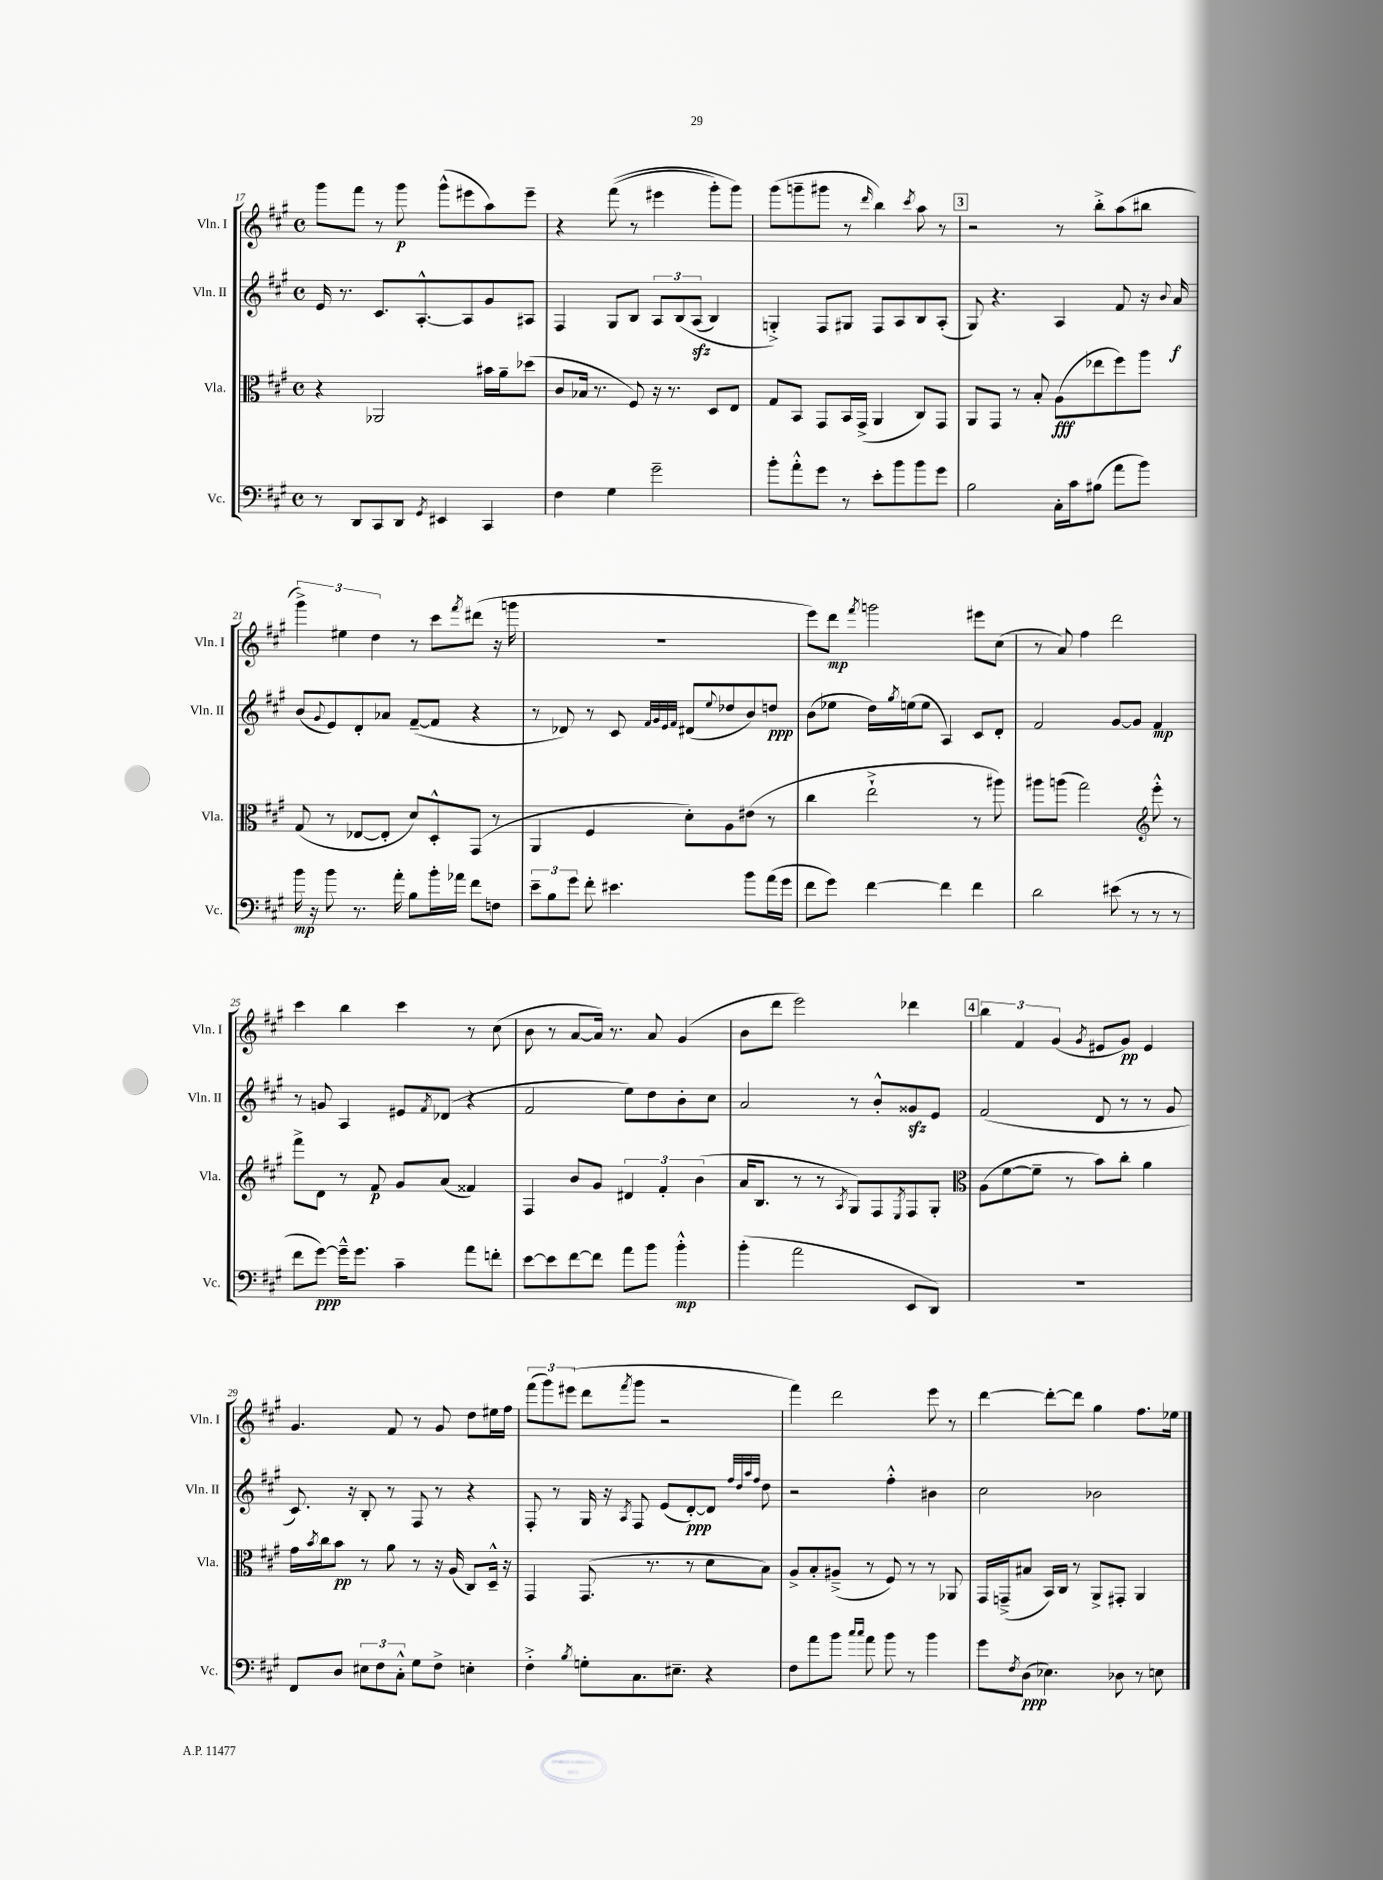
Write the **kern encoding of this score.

**kern	**dynam	**kern	**dynam	**kern	**dynam	**kern	**dynam
*part4	*part4	*part3	*part3	*part2	*part2	*part1	*part1
*staff4	*staff4	*staff3	*staff3	*staff2	*staff2	*staff1	*staff1
*I"Vc.	*	*I"Vla.	*	*I"Vln. II	*	*I"Vln. I	*
*I'Vc.	*	*I'Vla.	*	*I'Vln. II	*	*I'Vln. I	*
*clefF4	*	*clefC3	*	*clefG2	*	*clefG2	*
*k[f#c#g#]	*	*k[f#c#g#]	*	*k[f#c#g#]	*	*k[f#c#g#]	*
*M4/4	*	*M4/4	*	*M4/4	*	*M4/4	*
*met(c)	*	*met(c)	*	*met(c)	*	*met(c)	*
=17	=17	=17	=17	=17	=17	=17	=17
8r	.	4r	.	16e/	.	8ggg#\L	.
.	.	.	.	8.r	.	.	.
8DD/L	.	.	.	.	.	8fff#\J	.
8CC#/	.	2AA-X/	.	8.c#/L	.	8r	.
8DD/J	.	.	.	.	.	8ggg#\	p
.	.	.	.	[8.A'^^/	.	.	.
8qGG#/	.	.	.	.	.	.	.
4EE#X/	.	.	.	.	.	(8ggg#^^\L	.
.	.	.	.	8A/]	.	8eee#X\	.
4CC#/	.	16b#X\LL	.	8g#/	.	8aa\)	.
.	.	16a~\J	.	.	.	.	.
.	.	(8dd-X\J	.	8A#X/J	.	8eee#~\J	.
=18	=18	=18	=18	=18	=18	=18	=18
4F#\	.	8c#/L	.	4F#/	.	4r	.
.	.	16B-X/Jk	.	.	.	.	.
.	.	8.r	.	.	.	.	.
4G#\	.	.	.	8G#/L	.	((8fff#\	.
.	.	8F#/)	.	8B/J	.	8r	.
2g#~\	.	16r	.	12A/L	.	4eee#X\	.
.	.	8.r	.	.	.	.	.
.	.	.	.	(12B/	.	.	.
.	.	.	.	(12Azz/J	.	.	.
.	.	8D/L	.	4B/)	.	8ggg#'\L)	.
.	.	8E/J	.	.	.	8ggg#\J)	.
=19	=19	=19	=19	=19	=19	=19	=19
8b'\L	.	8G#/L	.	4Gn'^/)	.	(8ggg#\L	.
8a'^^\	.	8BB/J	.	.	.	8gggn~\	.
8g#\J	.	8GG#/L	.	8F#/L	.	8ggg#X\J	.
8r	.	16BB/L	.	8G#X/J	.	8r	.
.	.	(16GG#^/JJ	.	.	.	.	.
.	.	.	.	.	.	16qqddd/	.
8e'\L	.	4AA/	.	8F#/L	.	4bb\)	.
8b\	.	.	.	8A/	.	.	.
.	.	.	.	.	.	8qccc#/	.
8b\	.	8C#/L)	.	8B/	.	8aa\	.
8g#\J	.	8GG#/J	.	(8A'/J	.	8r	.
!!LO:REH:place=s1:t=3
=20	=20	=20	=20	=20	=20	=20	=20
2B\	.	8AA/L	.	8G#/)	.	2r	.
.	.	8GG#/J	.	4.r	.	.	.
.	.	8r	.	.	.	.	.
.	.	8B'/	.	.	.	.	.
16C#'\LL	.	(8A\L	fff	4A/	.	8r	.
16c#\J	.	.	.	.	.	.	.
(8B#X\J	.	8ee-X\	.	.	.	8bb'^\L	.
8a\L	.	8ff#\)	.	8f#/	.	(8aa\	.
8b\J)	.	8aa\J	.	16r	.	8bb#X\J	.
.	.	.	.	8qqb/	.	.	.
.	.	.	.	16a/	f	.	.
!!LO:LB:g=z
=21	=21	=21	=21	=21	=21	=21	=21
16b\	mp	(8G#/	.	(8b/L	.	6ggg#^\)	.
16r	.	.	.	.	.	.	.
.	.	.	.	8qqg#/	.	.	.
8b\	.	8r	.	8e/)	.	.	.
.	.	.	.	.	.	6ee#X\	.
8.r	.	[8E-X/L	.	8d'/	.	.	.
.	.	.	.	.	.	6dd\	.
.	.	8E-'/J]	.	8a-X/J	.	.	.
16a'\	.	.	.	.	.	.	.
8B\L	.	8d/L)	.	([8f#~/L	.	8r	.
16b'\L	.	8D'^^/	.	8f#/J]	.	8ccc#\L	.
16a-X\JJ	.	.	.	.	.	.	.
.	.	.	.	.	.	8qfff#/	.
8f#\L	.	(8GG#/J	.	4r	.	(8ddd#X\J	.
8Fn\J	.	8r	.	.	.	16r	.
.	.	.	.	.	.	16gggn\	.
=22	=22	=22	=22	=22	=22	=22	=22
12e~\L	.	4AA/	.	8r	.	1r	.
12B\	.	.	.	.	.	.	.
.	.	.	.	8d-X/)	.	.	.
12g#\J	.	.	.	.	.	.	.
8f#'\	.	4F#/	.	8r	.	.	.
4.e#X\	.	.	.	8c#/	.	.	.
.	.	.	.	32qqf#/LLL	.	.	.
.	.	.	.	32qqg#/	.	.	.
.	.	.	.	32qqe/	.	.	.
.	.	.	.	32qqf#/JJJ	.	.	.
.	.	8d'\L)	.	(8d#X/L	.	.	.
.	.	.	.	8qqee/	.	.	.
.	.	8A\	.	8dd-X/	.	.	.
8b\L	.	(8e#X\J	.	8b/)	.	.	.
(16a\L	.	8r	.	8ddn/J	ppp	.	.
16g#\JJ	.	.	.	.	.	.	.
=23	=23	=23	=23	=23	=23	=23	=23
8f#\L	.	4cc#\	.	(8b\L	.	8eee\L)	.
8g#\J)	.	.	.	8ee-X\J	.	8ddd\J	mp
.	.	.	.	.	.	8qfff#/	.
[4f#\	.	2ee`^\	.	16dd\LL)	.	2gggn\	.
.	.	.	.	8qgg#/	.	.	.
.	.	.	.	(16een\J	.	.	.
.	.	.	.	8ee\J	.	.	.
4f#\]	.	.	.	4A/)	.	.	.
4f#\	.	8r	.	8c#/L	.	8eee#X\L	.
.	.	8aa#X\)	.	8d'/J	.	(8cc#\J	.
=24	=24	=24	=24	=24	=24	=24	=24
2d\	.	8aa#X\L	.	2f#/	.	8r	.
.	.	(8aan\J	.	.	.	8a/)	.
.	.	2gg#\)	.	.	.	4ff#\	.
(8e#X\	.	.	.	[8g#/L	.	2ddd\	.
8r	.	.	.	8g#/J]	.	.	.
*	*	*clefG2	*	*	*	*	*
8r	.	8eee'^^\	.	4f#/	mp	.	.
8r	.	8r	.	.	.	.	.
!!LO:LB:g=z
=25	=25	=25	=25	=25	=25	=25	=25
8f#\L	.	8fff#^\L	.	8r	.	4ccc#\	.
[8g#\J)	ppp	8d\J	.	8gn/	.	.	.
16g#~^^\KL]	.	8r	.	4A/	.	4bb\	.
8.g#\J	.	.	.	.	.	.	.
.	.	8f#/	p	.	.	.	.
4c#~\	.	8g#/L	.	8e#X/L	.	4ccc#\	.
.	.	.	.	8qf#/	.	.	.
.	.	(8a/J	.	(8d-X/J	.	.	.
8a\L	.	4f##X/)	.	4r	.	8r	.
8fn'\J	.	.	.	.	.	(8cc#\	.
=26	=26	=26	=26	=26	=26	=26	=26
[8e\L	.	4F#/	.	2f#/	.	8b\	.
8e\]	.	.	.	.	.	8r	.
[8f#\	.	8b/L	.	.	.	[8a/L	.
8f#\J]	.	8g#/J	.	.	.	16a/Jk])	.
.	.	.	.	.	.	8.r	.
8a\L	.	6d#X/	.	8ee\L)	.	.	.
8b\J	.	.	.	8dd\	.	8a/	.
.	.	6f#'/	.	.	.	.	.
4b'^^\	mp	.	.	8b'\	.	(4g#/	.
.	.	(6b\	.	.	.	.	.
.	.	.	.	8cc#\J	.	.	.
=27	=27	=27	=27	=27	=27	=27	=27
(4b'\	.	16a/KL	.	2a/	.	8b\L	.
.	.	8.B/J	.	.	.	.	.
.	.	.	.	.	.	8ddd\J	.
2a\	.	8r	.	.	.	2eee\)	.
.	.	8r	.	.	.	.	.
.	.	8qA/	.	.	.	.	.
.	.	8G#/L)	.	8r	.	.	.
.	.	8F#/	.	8b'^^/L	.	.	.
.	.	8qE/	.	.	.	.	.
8EE/L	.	8F#/	.	8g##Xzz/	.	4ddd-X\	.
8DD/J)	.	8G#'/J	.	8e/J	.	.	.
!!LO:REH:place=s1:t=4
=28	=28	=28	=28	=28	=28	=28	=28
*	*	*clefC3	*	*	*	*	*
1r	.	(8A\L	.	(2f#/	.	6bb\	.
.	.	[8f#\	.	.	.	.	.
.	.	.	.	.	.	6f#/	.
.	.	8f#~\J]	.	.	.	.	.
.	.	.	.	.	.	(6g#/	.
.	.	8r	.	.	.	.	.
.	.	.	.	.	.	8qg#/	.
.	.	8b\L)	.	8d/	.	8e#X/L	.
.	.	8cc#'\J	.	8r	.	8g#/J)	pp
.	.	4a\	.	8r	.	4e#/	.
.	.	.	.	8g#/	.	.	.
!!LO:LB:g=z
=29	=29	=29	=29	=29	=29	=29	=29
8FF#/L	.	16g#\LL	.	8.c#/)	.	4.g#/	.
.	.	8qb/	.	.	.	.	.
.	.	16cc#\J	.	.	.	.	.
8D/J	.	8b\J	pp	.	.	.	.
.	.	.	.	16r	.	.	.
12E#X\L	.	8r	.	8B'/	.	.	.
12F#\	.	.	.	.	.	.	.
.	.	8a\	.	8r	.	8f#/	.
12C#'^^\J	.	.	.	.	.	.	.
8G#\L	.	8r	.	8F#/	.	8r	.
8F#^\J	.	16r	.	8r	.	8g#/	.
.	.	(16A/	.	.	.	.	.
4En'\	.	8C#/L)	.	4r	.	8dd\L	.
.	.	16D~^^/Jk	.	.	.	16ee#X\L	.
.	.	16r	.	.	.	16ff#\JJ	.
=30	=30	=30	=30	=30	=30	=30	=30
4F#'^\	.	4GG#/	.	8F#'/	.	(12fff#\L	.
.	.	.	.	.	.	12ggg#\)	.
.	.	.	.	8r	.	.	.
.	.	.	.	.	.	(12eee#X\J	.
8qB/	.	.	.	.	.	.	.
8Gn'\L	.	(8.GG#/	.	16G#/	.	8ddd\L	.
.	.	.	.	16r	.	.	.
.	.	.	.	8qA/	.	8qfff#/	.
8.C#\	.	.	.	8F#/	.	8ggg#\J	.
.	.	8.r	.	.	.	.	.
.	.	.	.	(8e/L	.	2r	.
8.E#X~\J	.	.	.	.	.	.	.
.	.	8r	.	[8d'/)	ppp	.	.
4r	.	8d\L	.	8d/J]	.	.	.
.	.	.	.	32qqff#/LLL	.	.	.
.	.	.	.	32qqdd/	.	.	.
.	.	.	.	32qqaa/	.	.	.
.	.	.	.	32qqff#/JJJ	.	.	.
.	.	8B\J)	.	8dd\	.	.	.
=31	=31	=31	=31	=31	=31	=31	=31
8F#\L	.	8A^/L	.	2r	.	4fff#\)	.
8a\	.	8B'/	.	.	.	.	.
8b\J	.	(8A#X~^/J	.	.	.	2ddd\	.
16qqcc#/LL	.	.	.	.	.	.	.
16qqcc#/JJ	.	.	.	.	.	.	.
8a\	.	8r	.	.	.	.	.
8b\	.	8F#/)	.	4ff#'^^\	.	.	.
8r	.	8r	.	.	.	.	.
4b\	.	8r	.	4b#X\	.	8eee\	.
.	.	8AA-X/	.	.	.	8r	.
=32	=32	=32	=32	=32	=32	=32	=32
8g#\L	.	16GG#/LL	.	2cc#\	.	[4ddd\	.
.	.	(16GGn~^/J	.	.	.	.	.
8qF#/	.	.	.	.	.	.	.
(8D\J	ppp	8B#X/J	.	.	.	.	.
4.E-X\)	.	16BB/LL)	.	.	.	8ddd'\L_	.
.	.	16C#/JJ	.	.	.	.	.
.	.	8r	.	.	.	8ddd\J]	.
.	.	8AA^/L	.	2b-X\	.	4gg#\	.
8D-X\	.	8GG#X'/J	.	.	.	.	.
8r	.	4AA/	.	.	.	8.ff#\L	.
8En\	.	.	.	.	.	.	.
.	.	.	.	.	.	16ee-X\Jk	.
==	==	==	==	==	==	==	==
*-	*-	*-	*-	*-	*-	*-	*-
